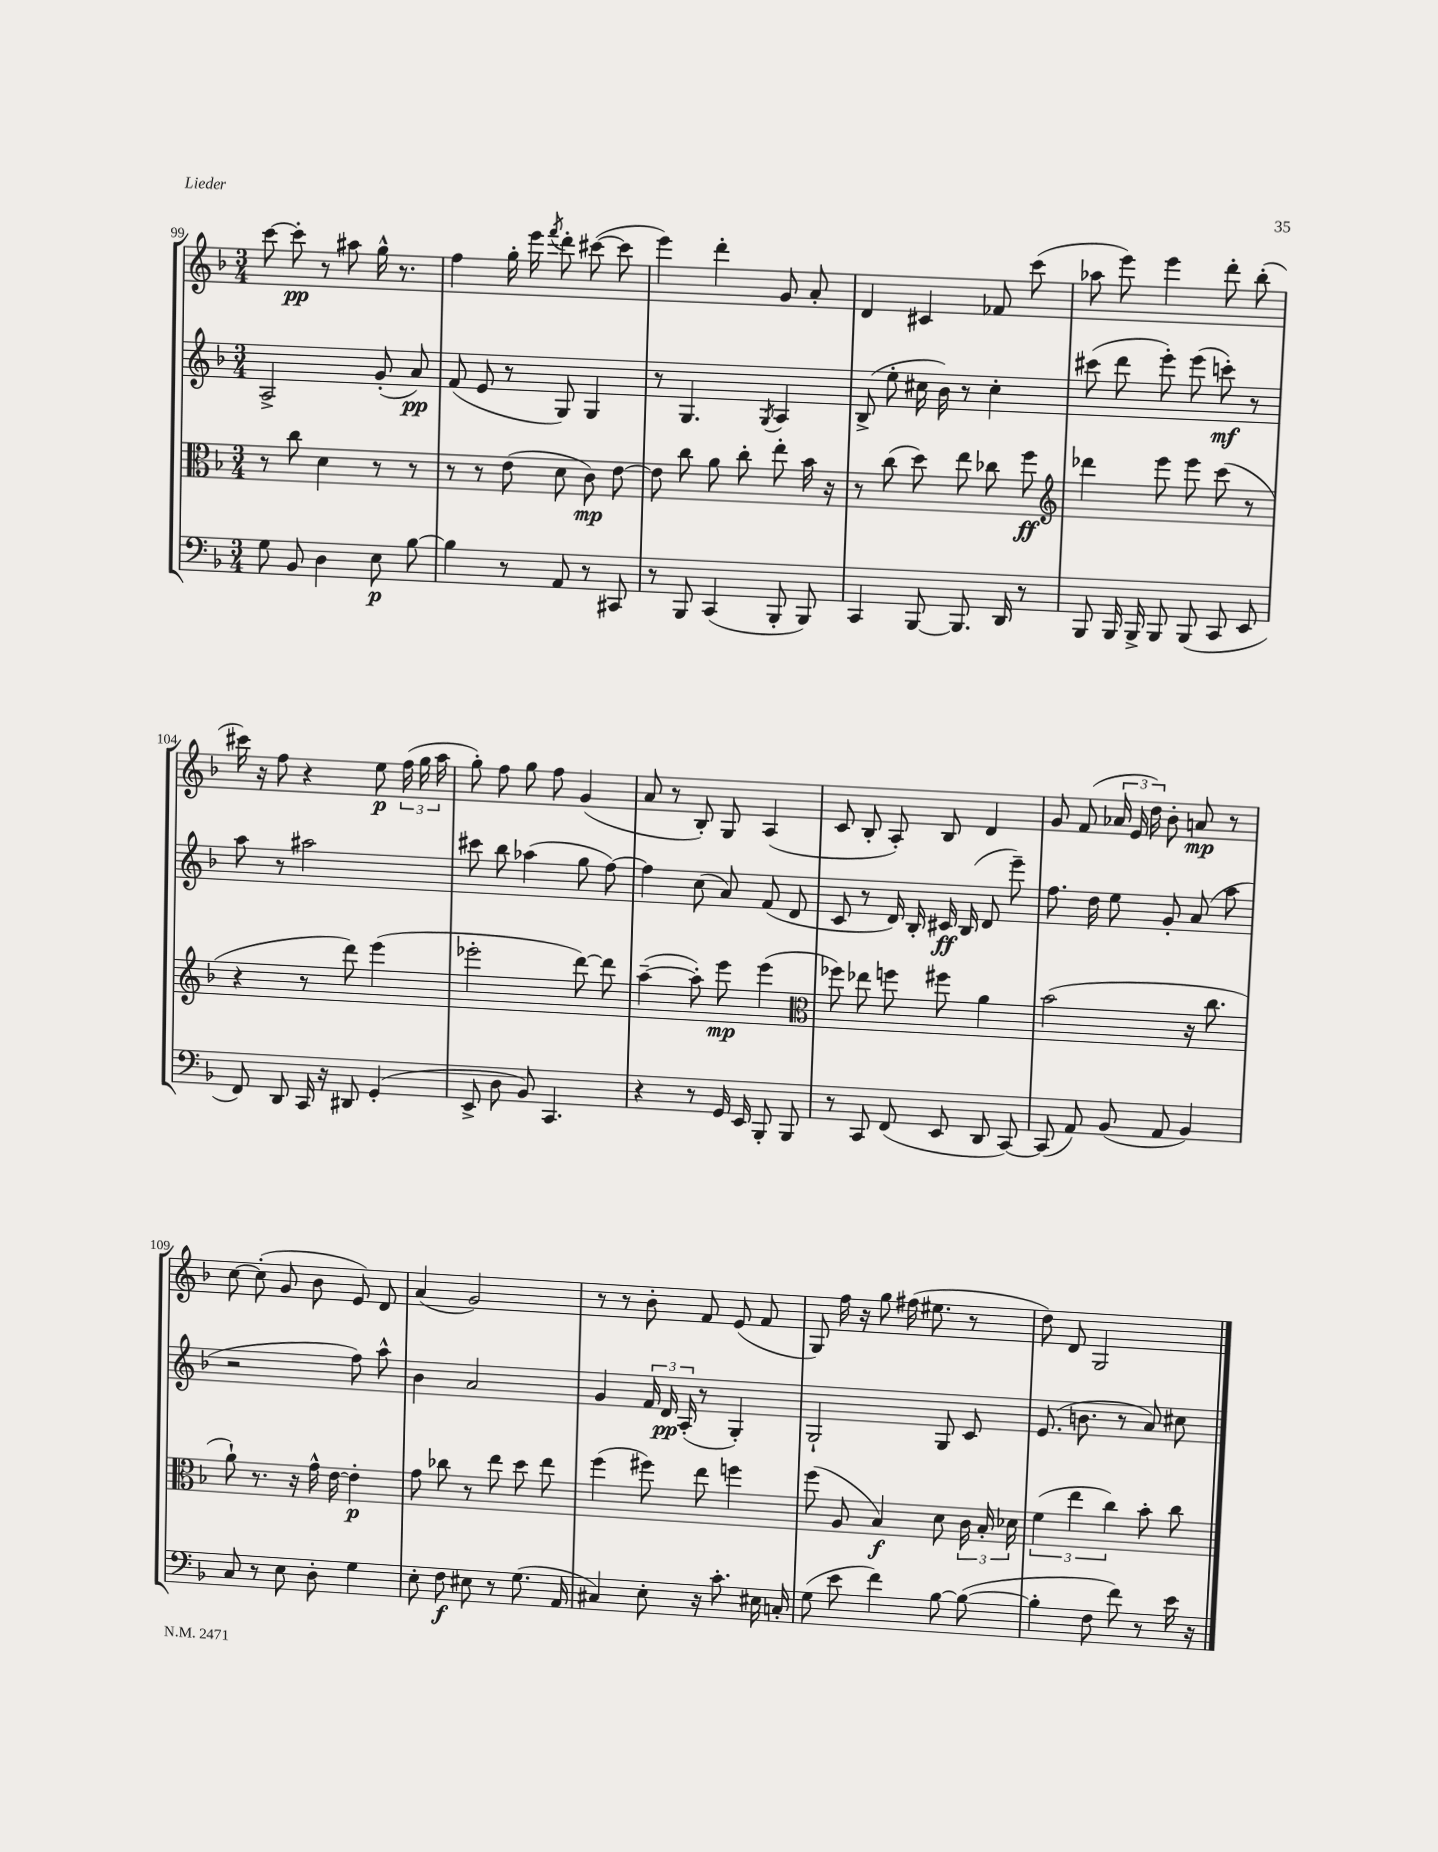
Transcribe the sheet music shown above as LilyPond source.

<<
\new StaffGroup <<
\new Staff = "s0" {
    \clef treble \key f \major \numericTimeSignature \time 3/4
    \autoBeamOff c'''8~ c'''8-.\pp r8 ais''8 g''16-^ r8. |
    f''4 g''16-. e'''16 \acciaccatura { f'''8 } d'''8-. cis'''8~( cis'''8 |
    e'''4) d'''4-. g'8 a'8-. |
    d'4 cis'4 fes'8 c'''8( |
    aes''8 e'''8) e'''4 d'''8-. bes''8-.( |
    cis'''16) r16 f''8 r4 e''8\p \tuplet 3/2 { f''16( g''16 a''16 } |
    g''8-.) f''8 g''8 f''8 g'4( |
    a'8 r8 bes8-.) g8 a4( |
    c'8 bes8-. a8-.) bes8 d'4 |
    g'8 f'8( \tuplet 3/2 { aes'16 e'16 d''16) } bes'8-. a'8\mp r8 |
    c''8~ c''8-.( g'8 bes'8 e'8) d'8 |
    a'4( g'2) |
    r8 r8 bes'8-. f'8 e'8( f'8 |
    g8) f''16 r16 g''8 fis''16( eis''8. r8 |
    d''8) d'8 g2 \bar "|." |
}
\new Staff = "s1" {
    \clef treble \key f \major \numericTimeSignature \time 3/4
    \autoBeamOff a2-> g'8-.( a'8\pp) |
    f'8( e'8 r8 g8) g4 |
    r8 g4. \acciaccatura { g8 } a4 |
    bes8->( e''8-. cis''16 bes'16) r8 cis''4-. |
    cis'''8( d'''8 e'''8-.) e'''8( c'''8-.\mf) r8 |
    a''8 r8 ais''2 |
    cis'''8 bes''8 aes''4( g''8 f''8~) |
    f''4 c''8( a'8) f'8( d'8 |
    c'8 r8 d'16) bes16-. cis'16\ff bes16( d'8 e'''8--) |
    f''8. d''16 e''8 g'8-. a'8( a''8 |
    r2 f''8) a''8-^ |
    bes'4 a'2 |
    g'4 \tuplet 3/2 { f'16 d'16\pp a16-.( } r8 g4-.) |
    g2-! g8 c'8 |
    e'8.( b'8. r8 a'8) cis''8 \bar "|." |
}
\new Staff = "s2" {
    \clef alto \key f \major \numericTimeSignature \time 3/4
    \autoBeamOff r8 c''8 d'4 r8 r8 |
    r8 r8 e'8( d'8 c'8\mp) e'8~ |
    e'8 c''8 a'8 c''8-. e''8-. bes'16 r16 |
    r8 c''8( d''8) e''8 ces''8 f''8\ff |
    \clef treble des'''4 e'''8 e'''8 c'''8( r8 |
    r4 r8 d'''8) e'''4( |
    ees'''2-. d'''8~) d'''8 |
    a''4~--( a''8-.) e'''8\mp e'''4( |
    \clef alto fes''8) ees''8 f''8 fis''8 a'4 |
    bes'2( r16 c''8. |
    a'8-!) r8. r16 g'16-^ e'16~ e'4-.\p |
    g'8 ces''8 r8 e''8 d''8 e''8 |
    f''4( fis''8) e''8 f''4 |
    f''8( a8 bes4\f) d'8 \tuplet 3/2 { c'16 bes16-. des'16 } |
    \tuplet 3/2 { f'4( e''4 c''4) } bes'8-. c''8 \bar "|." |
}
\new Staff = "s3" {
    \clef bass \key f \major \numericTimeSignature \time 3/4
    \autoBeamOff g8 bes,8 d4 e8\p bes8~ |
    bes4 r8 a,8 r8 cis,8 |
    r8 bes,,8 c,4( bes,,8-. bes,,8) |
    c,4 bes,,8~ bes,,8. d,16 r8 |
    bes,,8 bes,,16 bes,,16-> bes,,8 bes,,8( c,8 e,8 |
    f,8) d,8 c,16 r16 dis,8 g,4-.( |
    e,8-> d8 bes,8) c,4. |
    r4 r8 g,16 e,16 bes,,8-. bes,,8 |
    r8 c,8 f,8( e,8 d,8 c,8~) |
    c,8( a,8) bes,8( a,8 bes,4) |
    c8 r8 e8 d8-. g4 |
    e8-. f8\f eis8 r8 g8.( a,16 |
    cis4) e8-. r16 c'8.-. eis16 c16-. |
    g8( e'8 f'4) bes8~ bes8~( |
    bes4-. f8 f'8) r8 e'16 r16 \bar "|." |
}
>>
>>
\layout { \context { \Score currentBarNumber = #99 } }
